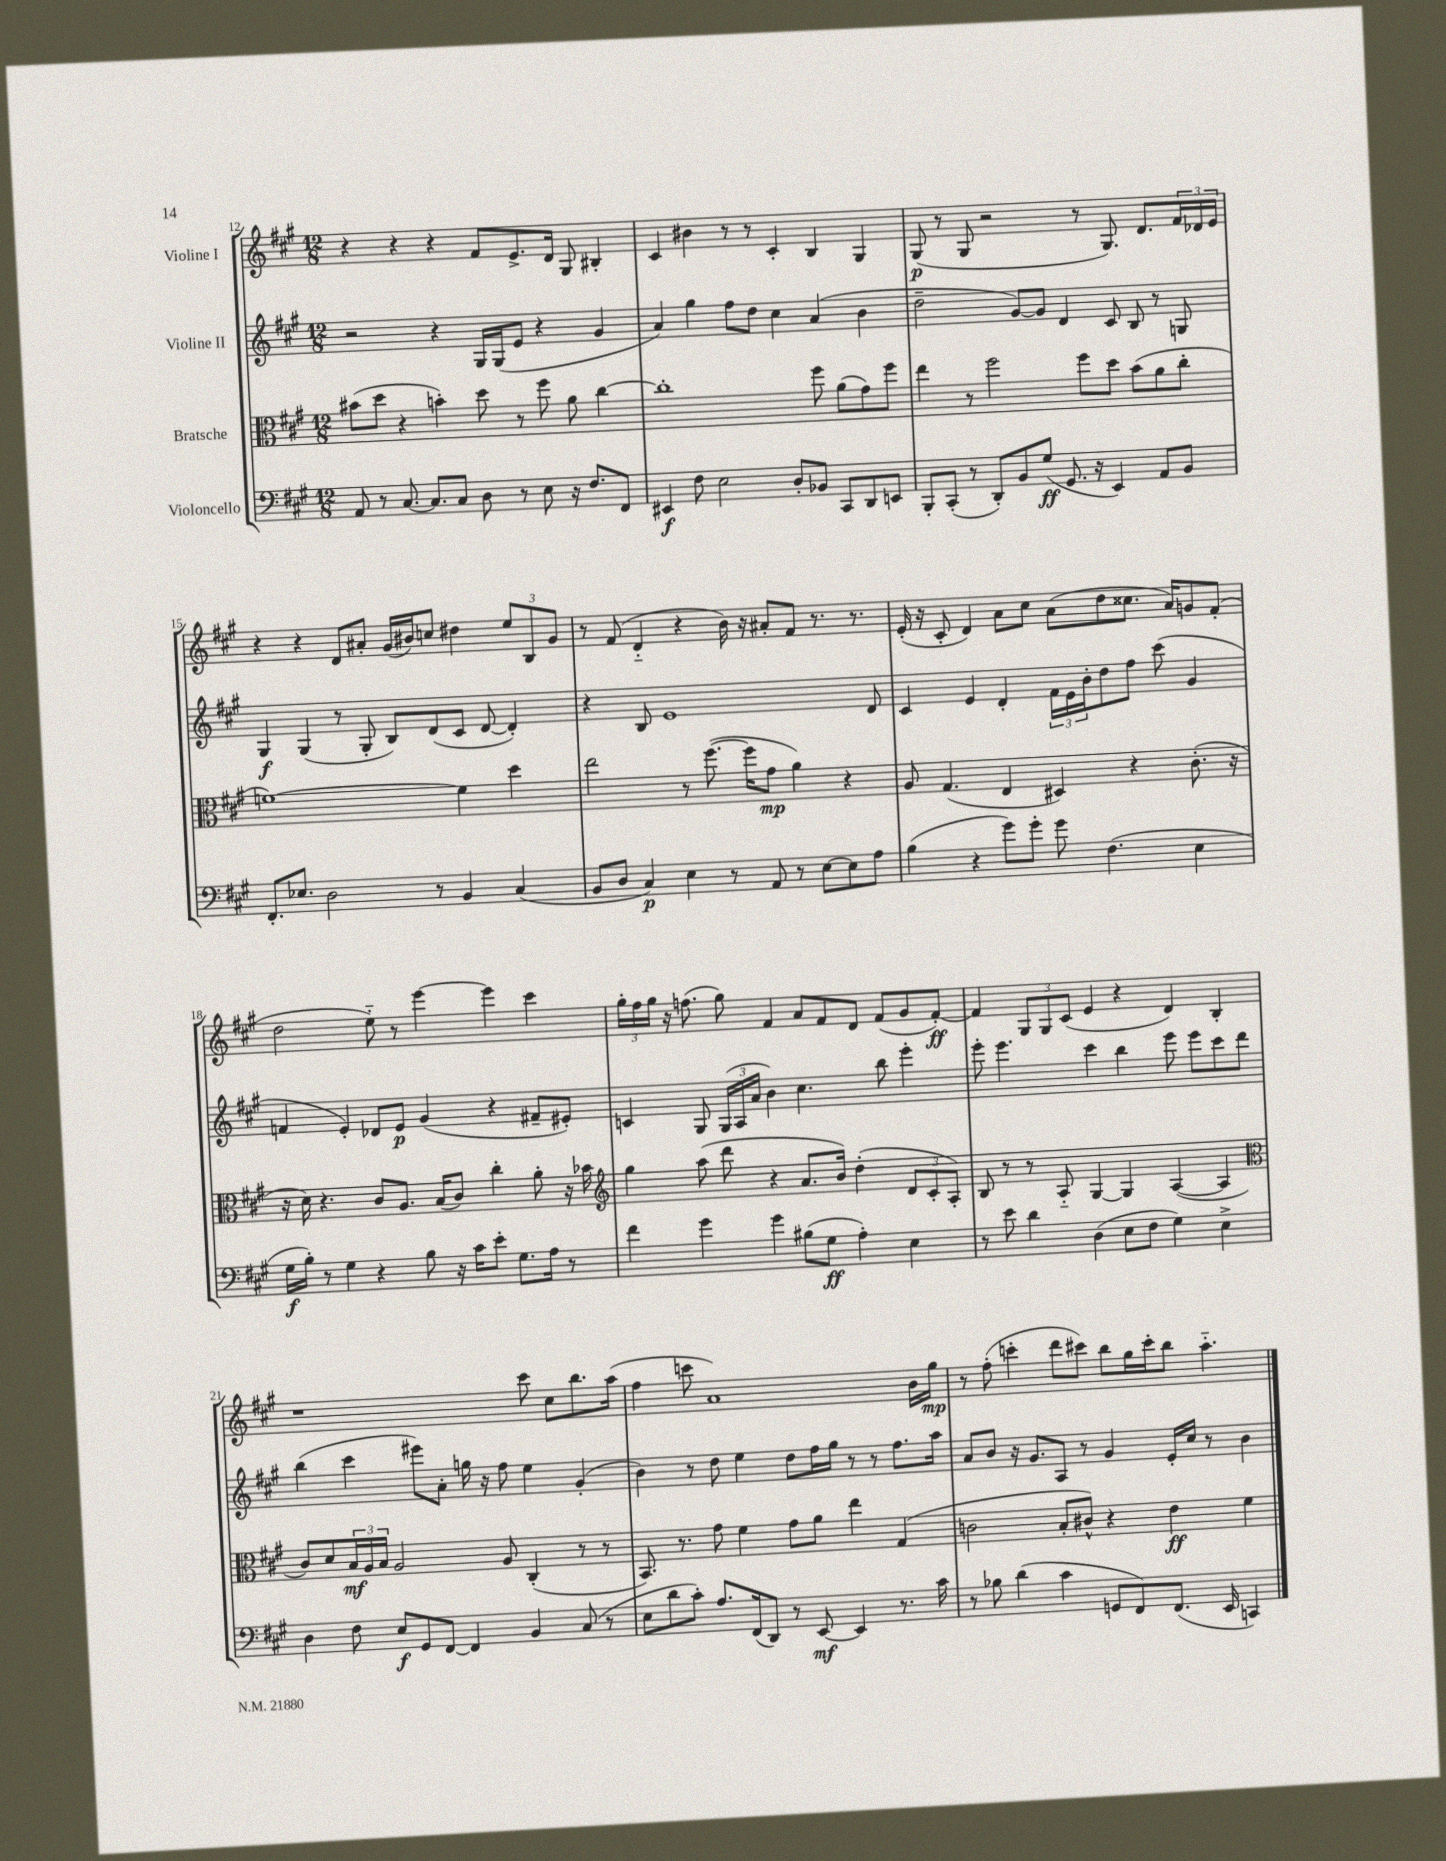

**kern	**dynam	**kern	**dynam	**kern	**dynam	**kern	**dynam
*part4	*part4	*part3	*part3	*part2	*part2	*part1	*part1
*staff4	*staff4	*staff3	*staff3	*staff2	*staff2	*staff1	*staff1
*I"Violoncello	*	*I"Bratsche	*	*I"Violine II	*	*I"Violine I	*
*clefF4	*	*clefC3	*	*clefG2	*	*clefG2	*
*k[f#c#g#]	*	*k[f#c#g#]	*	*k[f#c#g#]	*	*k[f#c#g#]	*
*M12/8	*	*M12/8	*	*M12/8	*	*M12/8	*
=12	=12	=12	=12	=12	=12	=12	=12
8AA/	.	(8b#X\L	.	2r	.	4r	.
8r	.	8dd\J	.	.	.	.	.
[8.C#/	.	4r	.	.	.	4r	.
8.C#/L]	.	.	.	.	.	.	.
.	.	4bn'\)	.	4r	.	4r	.
8C#/J	.	.	.	.	.	.	.
8D\	.	8dd\	.	16G#/LL	.	8f#/L	.
.	.	.	.	(16G#/J	.	.	.
8r	.	8r	.	8e/J	.	8.e^/	.
8E\	.	8ff#\	.	4r	.	.	.
.	.	.	.	.	.	16d/Jk	.
16r	.	8a\	.	.	.	8G#/	.
8.F#/L	.	.	.	.	.	.	.
.	.	[4cc#\	.	4g#/	.	4B#X'/	.
8FF#/J	.	.	.	.	.	.	.
=13	=13	=13	=13	=13	=13	=13	=13
4EE#X/	f	1cc#']	.	4a/)	.	4c#/	.
8F#\	.	.	.	4gg#\	.	4b#X\	.
2E\	.	.	.	.	.	.	.
.	.	.	.	8ff#\L	.	8r	.
.	.	.	.	8dd\J	.	8r	.
.	.	.	.	4cc#\	.	4c#'/	.
8D'/L	.	.	.	.	.	.	.
8BB-X/J	.	8ff#\	.	(4a/	.	4B/	.
8CC#/L	.	(8a\L	.	.	.	.	.
8DD/	.	8g#\)	.	4b\	.	4G#/	.
8EEn/J	.	8ff#\J	.	.	.	.	.
=14	=14	=14	=14	=14	=14	=14	=14
8BBB'/L	.	4ee\	.	2dd~\	.	(8G#/	p
(8CC#'/J	.	.	.	.	.	8r	.
8r	.	8r	.	.	.	8G#/	.
8DD'/L)	.	2ff#\	.	.	.	2r	.
8BB/	.	.	.	[8g#/L)	.	.	.
(8G#/J	ff	.	.	8g#/J]	.	.	.
8.GG#/	.	.	.	4d/	.	.	.
.	.	8ff#\L	.	.	.	8r	.
16r	.	.	.	.	.	.	.
4EE/)	.	8dd\J	.	8c#/	.	8.G#/)	.
.	.	(8b\L	.	8B/	.	.	.
.	.	.	.	.	.	8.d/L	.
8AA/L	.	8a\	.	8r	.	.	.
8BB/J	.	8cc#'\J	.	8Gn/	.	24f#/L	.
.	.	.	.	.	.	24d-X/	.
.	.	.	.	.	.	24e/JJ	.
!!LO:LB:g=z
=15	=15	=15	=15	=15	=15	=15	=15
8.FF#'/L	.	[1fn)	.	4G#/	f	4r	.
8.E-X/J	.	.	.	.	.	.	.
.	.	.	.	(4G#/	.	4r	.
2D\	.	.	.	.	.	.	.
.	.	.	.	8r	.	8d/L	.
.	.	.	.	8G#'/	.	8a#X'/J	.
.	.	.	.	8B/L)	.	(16g#/LL	.
.	.	.	.	.	.	16b#X/J)	.
8r	.	.	.	(8d/	.	8ccn/J	.
4BB/	.	4f\]	.	8c#/J	.	4dd#X\	.
.	.	.	.	[8d/	.	.	.
(4C#/	.	4dd\	.	4d'/])	.	12ee/L	.
.	.	.	.	.	.	12B/	.
.	.	.	.	.	.	12g#/J	.
=16	=16	=16	=16	=16	=16	=16	=16
8BB/L	.	2ee\	.	4r	.	8r	.
8D/J	.	.	.	.	.	(8f#/	.
4C#/)	p	.	.	8B/	.	4d/	.
.	.	.	.	1e	.	.	.
4E\	.	8r	.	.	.	4r	.
.	.	([8.ff#\	.	.	.	.	.
8r	.	.	.	.	.	16b\)	.
.	.	16ff#\KL]	.	.	.	16r	.
8AA/	.	8g#\J	mp	.	.	8a#X'/L	.
8r	.	4a\)	.	.	.	8f#/J	.
[8E\L	.	.	.	.	.	8.r	.
8E\]	.	4r	.	.	.	.	.
.	.	.	.	.	.	8.r	.
8A\J	.	.	.	8d/	.	.	.
=17	=17	=17	=17	=17	=17	=17	=17
(4B\	.	8A/	.	4c#/	.	(16e'/	.
.	.	.	.	.	.	16r	.
.	.	(4.G#/	.	.	.	8c#'/	.
4r	.	.	.	4e/	.	4d/)	.
8g#\L)	.	4E/	.	4d'/	.	8a\L	.
8g#'\J	.	.	.	.	.	8cc#\J	.
8g#\	.	4D#X/)	.	24f#\LL	.	(8a\L	.
.	.	.	.	24e\	.	.	.
.	.	.	.	24b'\J	.	.	.
(4.F#\	.	.	.	8dd\	.	8dd\	.
.	.	4r	.	8ff#\J	.	8.cc##X\J	.
.	.	.	.	(8ccc#\	.	.	.
.	.	.	.	.	.	16a/KL)	.
4E\	.	(8.c#'\	.	4g#/	.	8gn/	.
.	.	.	.	.	.	(8f#'/J	.
.	.	16r	.	.	.	.	.
!!LO:LB:g=z
=18	=18	=18	=18	=18	=18	=18	=18
16G#\LL	f	16r	.	4fn/	.	2dd\	.
16B'\JJ)	.	16d\)	.	.	.	.	.
8r	.	4.r	.	.	.	.	.
4G#\	.	.	.	4e'/)	.	.	.
4r	.	8c#/L	.	8d-X/L	.	8ee\)	.
.	.	8.A/J	.	8e/J	p	8r	.
8B\	.	.	.	(4g#/	.	[4eee\	.
.	.	(16B/KL	.	.	.	.	.
16r	.	8c#/J)	.	.	.	.	.
16c#\KL	.	.	.	.	.	.	.
8e'\J	.	4cc#'\	.	4r	.	4eee\]	.
8.G#\L	.	.	.	.	.	.	.
.	.	8a'\	.	8f#X~/L	.	4ccc#\	.
16A\Jk	.	.	.	.	.	.	.
8r	.	16r	.	8e#X'/J)	.	.	.
.	.	16b-X\	.	.	.	.	.
=19	=19	=19	=19	=19	=19	=19	=19
*	*	*clefG2	*	*	*	*	*
4f#\	.	4gg#\	.	4cn/	.	24gg#'\LL	.
.	.	.	.	.	.	24ff#\	.
.	.	.	.	.	.	24gg#\JJ	.
.	.	.	.	.	.	16r	.
.	.	.	.	.	.	(8.ffn\	.
4g#\	.	(8aa\	.	8G#/	.	.	.
.	.	8ddd\	.	(24G#/LL	.	8gg#\)	.
.	.	.	.	24A/	.	.	.
.	.	.	.	24a/JJ	.	.	.
4g#\	.	4r	.	4b\)	.	4f#/	.
(8B#X\L	.	8.a/L	.	4.cc#\	.	8a/L	.
8G#\J	ff	.	.	.	.	8f#/	.
.	.	16b/Jk)	.	.	.	.	.
4A'\)	.	(4dd'\	.	.	.	8d/J	.
.	.	.	.	8bb\	.	(8f#/L	.
4E\	.	12d/L	.	4eee'\	.	8g#/	.
.	.	12c#'/	.	.	.	.	.
.	.	.	.	.	.	[8f#'/J)	ff
.	.	12A'/J)	.	.	.	.	.
=20	=20	=20	=20	=20	=20	=20	=20
8r	.	8B/	.	8eee'\	.	4f#/]	.
8e\	.	8r	.	4.eee\	.	.	.
4d\	.	8r	.	.	.	12G#/L	.
.	.	.	.	.	.	12G#/	.
.	.	8A/	.	.	.	.	.
.	.	.	.	.	.	(12c#/J	.
(4D\	.	[4G#/	.	4ccc#\	.	4e/	.
8E\L	.	4G#/]	.	4bb\	.	4r	.
8F#\J	.	.	.	.	.	.	.
4G#\)	.	([4A/	.	8eee\	.	4d/)	.
.	.	.	.	8eee\L	.	.	.
4E^\	.	4A/]	.	8ccc#\	.	4B'/	.
.	.	.	.	8ddd\J	.	.	.
!!LO:LB:g=z
=21	=21	=21	=21	=21	=21	=21	=21
*	*	*clefC3	*	*	*	*	*
4D\	.	8c#/L)	.	(4bb\	.	1r	.
.	.	8d/	.	.	.	.	.
8F#\	.	24B/L	mf	4ccc#\	.	.	.
.	.	24A/	.	.	.	.	.
.	.	24B/JJ	.	.	.	.	.
8E/L	f	2A/	.	.	.	.	.
8GG#/	.	.	.	8eee#X\L)	.	.	.
[8FF#/J	.	.	.	8a'\J	.	.	.
4FF#/]	.	.	.	16ggn\	.	.	.
.	.	.	.	16r	.	.	.
.	.	8A/	.	8ff#\	.	.	.
4BB/	.	(4C#'/	.	4ee\	.	8ccc#\	.
.	.	.	.	.	.	8cc#\L	.
(8C#/	.	8r	.	(4g#'/	.	8.bb\	.
8r	.	8r	.	.	.	.	.
.	.	.	.	.	.	(16aa\Jk	.
=22	=22	=22	=22	=22	=22	=22	=22
8E\L	.	8.BB/)	.	4b\)	.	4ff#\	.
8d\	.	.	.	.	.	.	.
.	.	8.r	.	.	.	.	.
8c#'\J)	.	.	.	8r	.	8cccn\	.
8.A/L	.	8g#\	.	8dd\	.	1a)	.
.	.	4f#\	.	4ee\	.	.	.
(16FF#/k	.	.	.	.	.	.	.
8DD/J)	.	.	.	.	.	.	.
8r	.	8g#\L	.	8dd\L	.	.	.
[8EE/	mf	8a\J	.	16ff#\L	.	.	.
.	.	.	.	16gg#\JJ	.	.	.
4EE/]	.	4ee\	.	8r	.	.	.
.	.	.	.	8r	.	.	.
8.r	.	(4G#/	.	8.ff#\L	.	.	.
.	.	.	.	.	.	16b\LL	.
16c#\	.	.	.	16aa\Jk	.	16gg#\JJ	mp
=23	=23	=23	=23	=23	=23	=23	=23
8r	.	2cn\	.	8a/L	.	8r	.
8B-X\	.	.	.	8b/J	.	(8ff#'\	.
(4d\	.	.	.	16r	.	4cccn'\	.
.	.	.	.	8.g#/L	.	.	.
4c#\	.	8B'/L	.	8A/J	.	8ddd\L	.
.	.	8c#X^^/J)	.	8r	.	8ccc#X\J)	.
8GGn/L	.	4r	.	4g#/	.	8bb\L	.
8FF#/)	.	.	.	.	.	16gg#\L	.
.	.	.	.	.	.	16ccc#'\J	.
(8.FF#/J	.	4e\	ff	16e'/LL	.	8bb\J	.
.	.	.	.	16cc#/JJ	.	.	.
.	.	.	.	8r	.	4.aa\	.
16EE/	.	.	.	.	.	.	.
4CCn/)	.	4f#\	.	4b\	.	.	.
==	==	==	==	==	==	==	==
*-	*-	*-	*-	*-	*-	*-	*-
